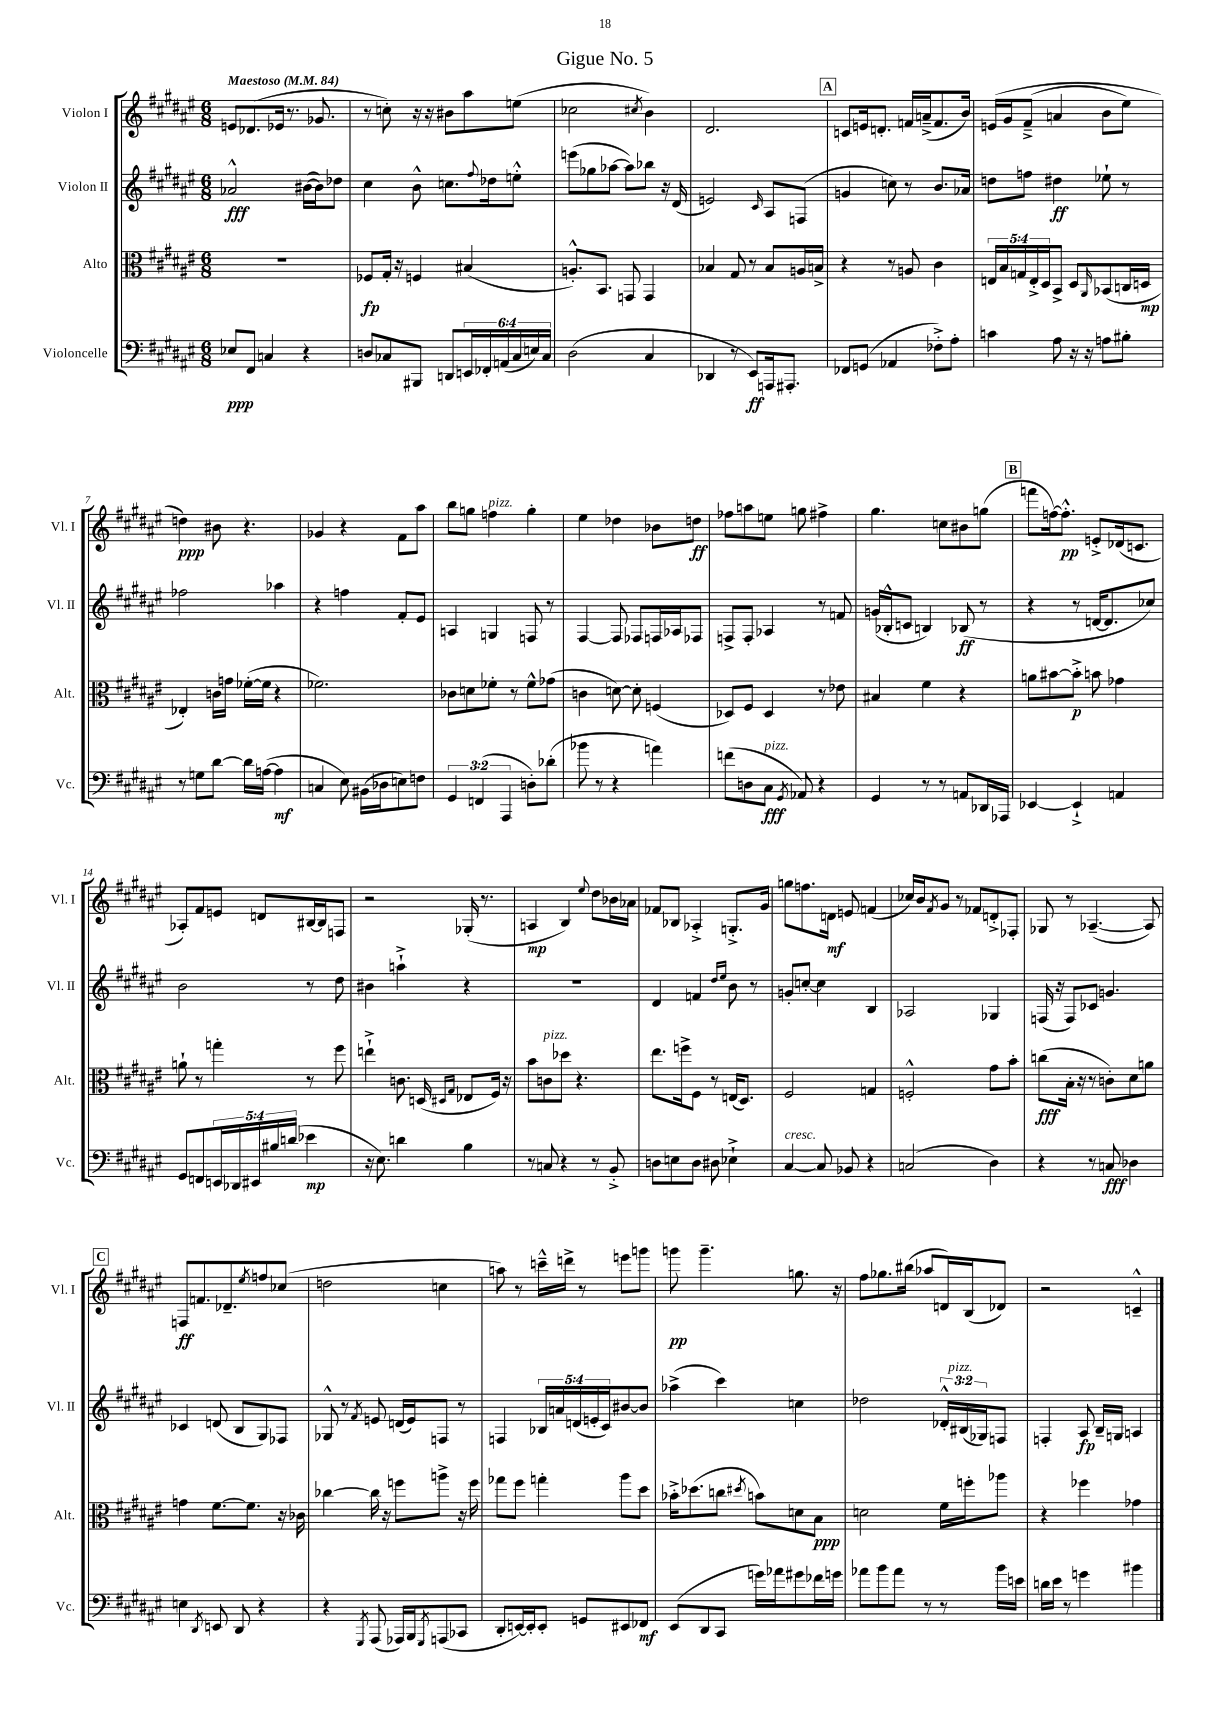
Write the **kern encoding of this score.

**kern	**kern	**kern	**kern
*staff4	*staff3	*staff2	*staff1
*clefF4	*clefC3	*clefG2	*clefG2
*k[f#c#g#d#a#e#]	*k[f#c#g#d#a#e#]	*k[f#c#g#d#a#e#]	*k[f#c#g#d#a#e#]
*M6/8	*M6/8	*M6/8	*M6/8
*MM84	*MM84	*MM84	*MM84
8E-	2.r	2a-^^	8e
8FF#	.	.	(8.d-
4C	.	.	.
.	.	.	16e-
.	.	.	8.r
4r	.	([16b#	.
.	.	16b#])	8.g-
.	.	8dd-	.
=	=	=	=
8D	8F-	4cc#	8r
8C-	16G#'	.	8cc')
.	16r	.	.
8BBB#	4F	8b^^	16r
.	.	.	16r
8DD	.	8.cc	8b#
24EE	(4B#	.	8aa#
24FF-'	.	.	.
.	.	8qqff#	.
.	.	16dd-	.
(24AA	.	.	.
24C-	.	8ee'^^	(8ee
24E)	.	.	.
24C-	.	.	.
=	=	=	=
(2D#	8.A'^^)	(8eee	2cc-
.	.	8gg-	.
.	8.BB	.	.
.	.	[8aa-	.
.	8GG	8aa-])	.
.	.	.	8qcc#
4C#	4GG	8bb-	4b)
.	.	16r	.
.	.	(16d#	.
=	=	=	=
4DD-	4B-	2e)	2.d#
8r	8G#	.	.
8EE#)	8r	.	.
.	.	16qqc#	.
16AAA	8B-	8A#	.
8.AAA#'	.	.	.
.	16A	(8F	.
.	16B^	.	.
=	=	=	=
8FF-	4r	4g	8c
(8GG	.	.	16e
.	.	.	8.d'
4AA-	8r	8cc)	.
.	8A	8r	16f
.	.	.	(16a~^
8F-'^)	4c#	8.b	8.f
8A#'	.	.	.
.	.	16a-	16b)
=	=	=	=
4c	20E	8dd	&(16e
.	20B	.	.
.	.	.	16g#
.	20G	.	.
.	.	8ff	(8f#~^
.	20E'^	.	.
.	20D#	.	.
8A#	8BB^	4dd#	4a
16r	8D#	.	.
16r	.	.	.
.	16qqAA#	.	.
8A	(8BB-	8ee-`	8b
8B#'	16C	8r	8ee#)
.	16D	.	.
=	=	=	=
8r	4E-')	2ff-	4dd&)
8G	.	.	.
[8d#	16c	.	8b#
.	16g	.	.
16d#]	([16f-'	.	4.r
([16A	16f-]	.	.
4A]	4r	4aa-	.
=	=	=	=
4C	2.f-)	4r	4g-
8E#)	.	4ff	4r
(16BB#	.	.	.
16D-	.	.	.
8E)	.	8f#'	8f#
8F	.	8e#	8aa#
=	=	=	=
6GG#	8c-	4A	8bb
.	8d	.	8gg
(6FF	.	.	.
.	8f-'	4G	4ff
6AAA#	.	.	.
.	8r	.	.
8D')	8f-^^	8F	4gg'
(8d-'	(8g-	8r	.
=	=	=	=
8b-	4c	[4F#	4ee#
8r	.	.	.
4r	[8d)	8F#]	4dd-
.	8d']	8F-	.
4a)	(4F	16F	8b-
.	.	16A-	.
.	.	8F-	8dd
=	=	=	=
(8f	8D-)	8F^	8ff-
8D	8F#	8F'	8aa
8C#	4D-	4A-	8ee
8qGG#	.	.	.
8AA-)	.	.	8gg
4r	8r	8r	4ff#^
.	8e-	8f	.
=	=	=	=
4GG#	4B#	(16g	4.gg#
.	.	16B-'^^	.
.	.	8c	.
8r	4f#	4B)	.
8r	.	.	8cc
8AA	4r	(8B-	8b#
16DD-	.	8r	(8gg
16AAA-	.	.	.
=	=	=	=
[4EE-	8a	4r	8fff
.	[8b#	.	[16ff)
.	.	.	8.ff'^^]
4EE-`^]	8b#'^]	8r	.
.	8b	[16d	8e'^
.	.	8.d]	.
4AA	4g-	.	(16d-
.	.	.	8.c
.	.	8cc-)	.
=	=	=	=
8GG#	8a`	2b	8A-')
8FF	8r	.	8f#
20EE	4gg'	.	8e
20DD-	.	.	.
20EE#	.	.	.
.	.	.	8d
20B#	.	.	.
(20d	.	.	.
4e-	8r	8r	[16B#
.	.	.	16B#]
.	8ff#	8dd#	8F
=	=	=	=
16r	4ee`^	4b#	2r
8.E#)	.	.	.
4d	8.c	4aa`^	.
.	(16D	.	.
.	16qqD#	.	.
.	16qqG#	.	.
4B	8E-	4r	(16G-'
.	.	.	8.r
.	16F#)	.	.
.	16r	.	.
=	=	=	=
8r	8b	2.r	4A
8C	8c	.	.
4r	8dd-	.	4B)
.	4.r	.	.
.	.	.	8qqee#
8r	.	.	8dd#
8BB'^	.	.	16b-
.	.	.	16a-
=	=	=	=
8D	8.ee#	4d#	8f-
8E	.	.	8B-
.	16ff^	.	.
8D	8F#	4f	4A-'^
8D#	8r	.	.
.	.	16qqdd#	.
.	.	16qqee#	.
4E-`^	(16E	8b	8.G'^
.	8.D#)	.	.
.	.	8r	.
.	.	.	16g#
=	=	=	=
[4C#	2F#	8g'	8gg
.	.	[8cc'	8.ff
8C#]	.	4cc]	.
.	.	.	16d
8BB-	.	.	8e
4r	4G	4B	(4f
=	=	=	=
(2C	2F'^^	2A-	16cc-)
.	.	.	16b
.	.	.	8qf#
.	.	.	8g#
.	.	.	8r
.	.	.	8f-
4D#)	8g#	4G-	8d'^
.	8b'	.	8F-'
=	=	=	=
4r	(8cc	(16F	8G-
.	.	16r	.
.	16B'	8F)	8r
.	16r	.	.
8r	8r	8c-	([4.A-~
8C	8c')	4.g	.
4D-	8d#	.	.
.	8a	.	8A-])
=	=	=	=
4E	4g	4c-	8F
.	.	.	8.f
8qDD#	.	.	.
8EE	[8.f#	(8d	.
.	.	.	8.d-~
8DD#	.	8B	.
.	8.f#]	.	.
.	.	.	8qee#
4r	.	8G#)	8ff
.	16r	8F-	(8cc-
.	16c-	.	.
=	=	=	=
4r	[4cc-	8G-^^	2dd
.	.	8r	.
8qGGG#	.	8qf#	.
(8AAA#	16cc-]	8e	.
.	16r	.	.
16AAA-)	8ff	(16d	.
16BBB	.	16e)	.
8qGGG#	.	.	.
(8AAA	8aa^	8F	4cc
8CC-	16r	8r	.
.	16ff	.	.
=	=	=	=
8DD#'	8gg-	4F	8aa)
[16EE)	8ff#	.	8r
16EE']	.	.	.
8EE'	4gg'	20B-	16ccc~^^
.	.	20a	.
.	.	.	16ddd^
.	.	(20d	.
8GG	.	.	8r
.	.	20e'	.
.	.	20c#)	.
8EE#	8aa#	[8b#	8eee
8FF-	8dd#	8b#]	8ggg
=	=	=	=
(8EE#	16b-'^	(4aa-^	8ggg
.	(8.dd-	.	.
8DD#	.	.	4.ggg~
8CC#	8cc	4ccc#)	.
.	8qdd#	.	.
16g)	8b)	.	.
16a-	.	.	.
8g#	8d	4cc	8.gg
16f-	8B	.	.
16g	.	.	16r
=	=	=	=
8a-	2d	2dd-	8ff#
8b	.	.	8.gg-
8a-	.	.	.
.	.	.	(16bb#
8r	.	.	8aa-
8r	16f#	24d-'^^	16d)
.	.	(24B#	.
.	16ff'	.	(16B
.	.	24G-)	.
16b	8aa-	8F	8d-)
16e	.	.	.
=	=	=	=
16d	4r	4F'	2r
16e#	.	.	.
8r	.	.	.
4g	4ff-	8A#	.
.	.	16B~	.
.	.	16G	.
4b#	4g-	4A	4c~^^
==	==	==	==
*-	*-	*-	*-
